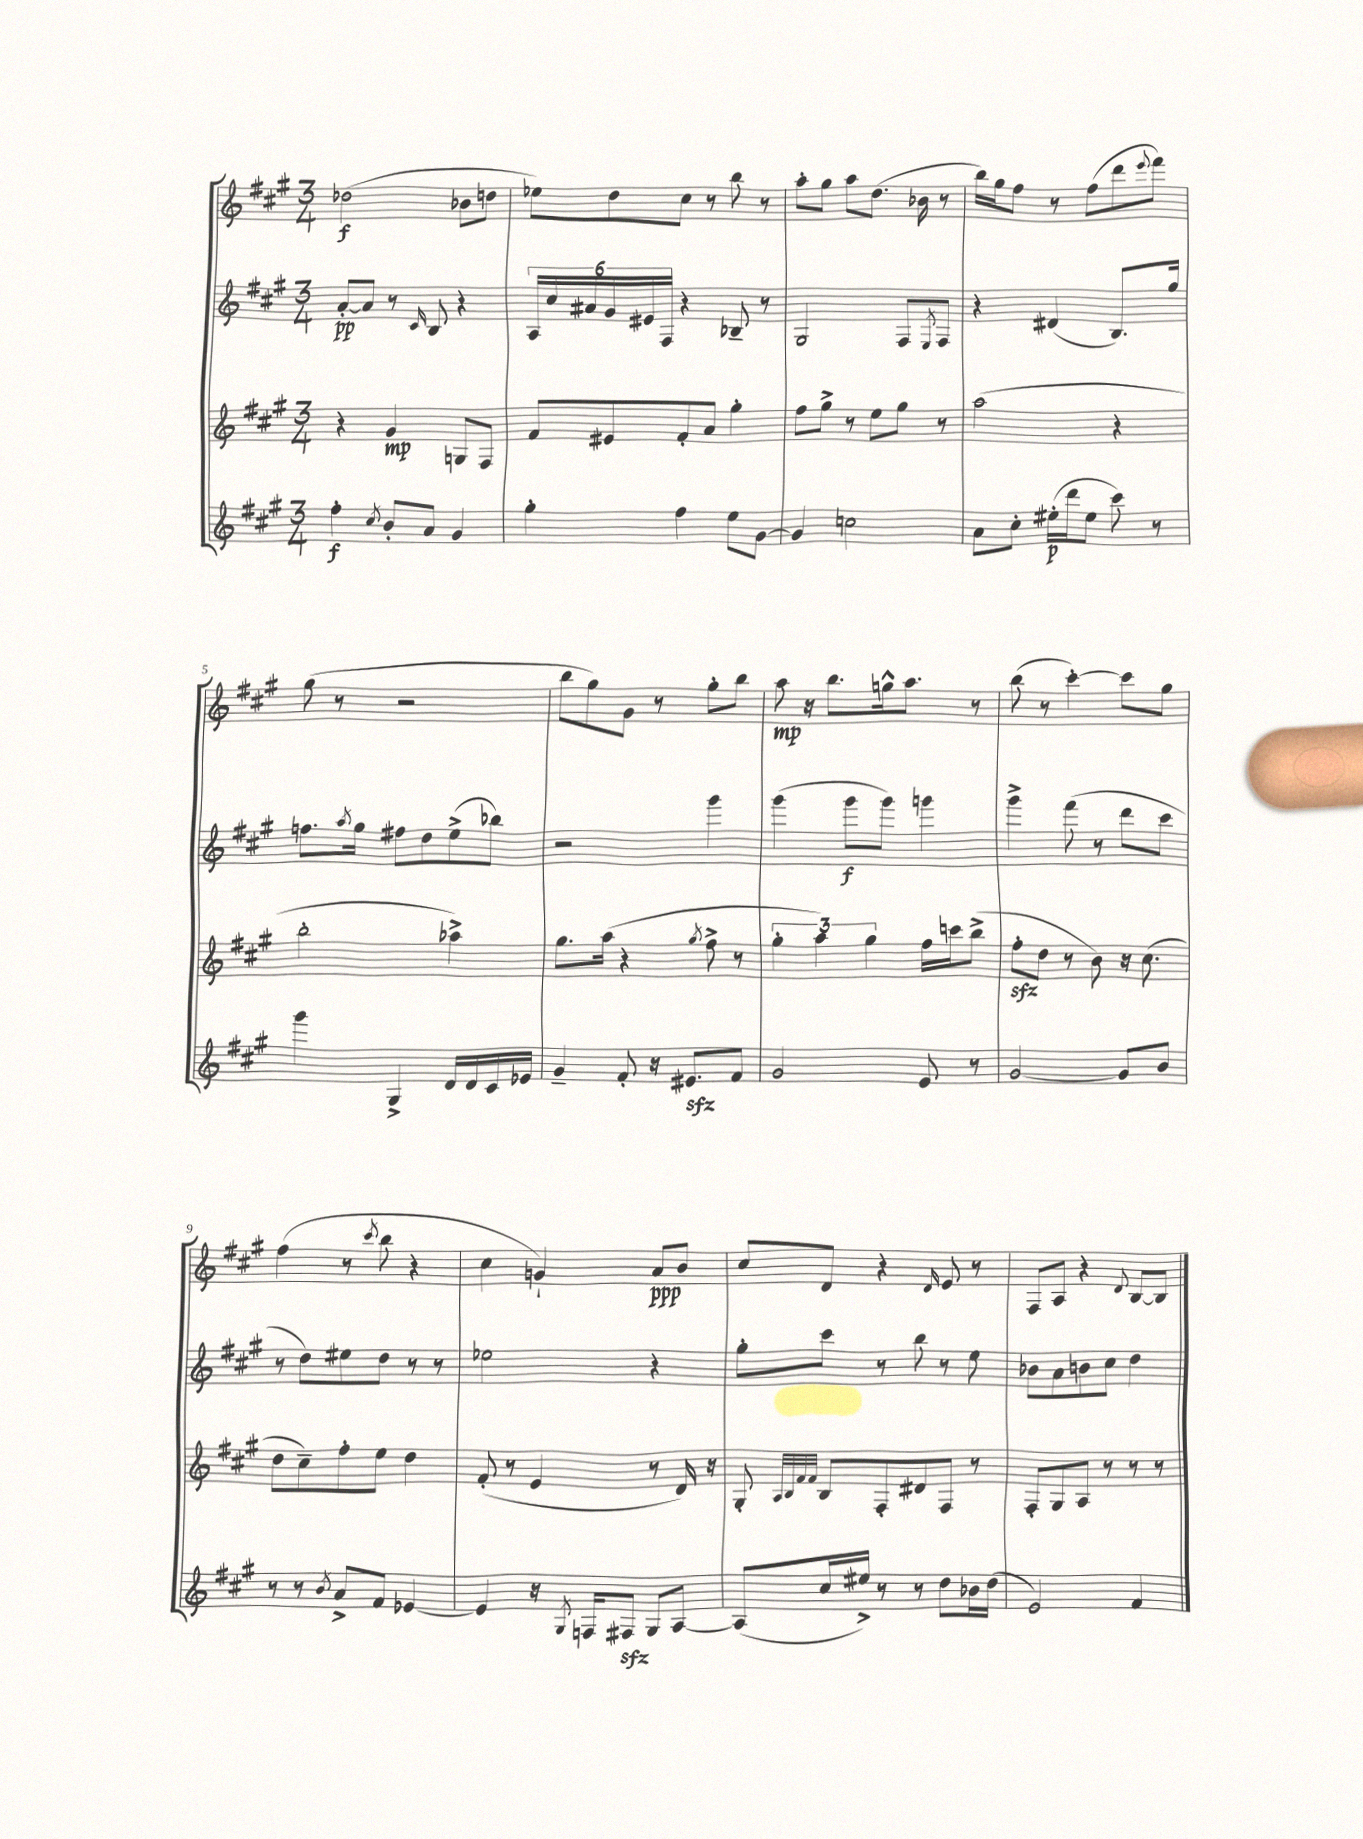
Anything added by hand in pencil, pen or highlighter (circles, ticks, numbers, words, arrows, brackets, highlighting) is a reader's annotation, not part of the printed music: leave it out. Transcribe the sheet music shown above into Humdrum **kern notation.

**kern	**kern	**kern	**kern
*staff4	*staff3	*staff2	*staff1
*clefG2	*clefG2	*clefG2	*clefG2
*k[f#c#g#]	*k[f#c#g#]	*k[f#c#g#]	*k[f#c#g#]
*M3/4	*M3/4	*M3/4	*M3/4
4ff#'\	4r	[8a'/L	(2dd-\
.	.	8a/]J	.
8qcc#/	.	.	.
8b'/L	4g#/	8r	.
.	.	16qqc#/	.
8a/J	.	8B/	.
4g#/	8G/L	4r	8b-\L
.	8F#/J	.	8dd\J
=	=	=	=
4gg#'\	8f#/L	24A/LL	8ee-\L)
.	.	24cc#/	.
.	.	24a#/	.
.	8e#/	24g#/	8dd\
.	.	24e#/	.
.	.	24F#/JJ	.
4ff#\	8f#'/	4r	8cc#\J
.	8a/J	.	8r
8ee\L	4gg#'\	8B-~/	8bb\
[8g#\J	.	8r	8r
=	=	=	=
4g#/]	8ff#\L	2G#/	8aa'\L
.	8gg#^\J	.	8gg#\J
2cc\	8r	.	8aa\L
.	8ee\L	.	(8.dd\J
.	8gg#\J	8F#/L	.
.	.	.	16b-\
.	.	8qE/	.
.	8r	8F#/J	8r
=	=	=	=
8a\L	(2aa\	4r	16bb\LL)
.	.	.	16gg#\J
8cc#'\J	.	.	8ff#\J
(16ee#'\LL	.	(4d#/	8r
16ddd\J	.	.	.
8ee#\J	.	.	(8ff#\L
8ccc#\)	4r	8.B/L)	8ddd\
.	.	.	8qqeee/
8r	.	.	8fff#\J)
.	.	16gg#/Jk	.
=	=	=	=
4ggg#\	2bb'\	8.ff\L	(8gg#\
.	.	.	8r
.	.	8qaa/	.
.	.	16gg#\Jk	.
4G#^/	.	8ff#\L	2r
.	.	8dd\	.
16d/LL	4aa-^\)	(8ee^\	.
16d/	.	.	.
16c#/	.	8bb-\J)	.
16e-/JJ	.	.	.
=	=	=	=
4g#~/	8.gg#\L	2r	8bb\L
.	.	.	8gg#\)
.	(16aa\Jk	.	.
8f#'/	4r	.	8g#\J
16r	.	.	8r
8.e#/L	.	.	.
.	8qgg#/	.	.
.	8ff#^\	4ggg#\	8gg#'\L
8f#/J	8r	.	8bb\J
=	=	=	=
2g#/	6gg#'\	(4ggg#\	8aa\
.	.	.	16r
.	6aa\)	.	.
.	.	.	8.bb\L
.	.	8ggg#\L	.
.	6gg#\	.	.
.	.	8ggg#\J)	16gg^^\k
.	.	.	8.aa\J
8e/	16ff#\LL	4ggg\	.
.	16ccc\J	.	.
8r	(8bb^\J	.	8r
=	=	=	=
[2g#/	8ff#'\L	4ggg#^\	(8bb\
.	8dd\J	.	8r
.	8r	(8fff#\	[4ccc#'\)
.	8b\)	8r	.
8g#/]L	16r	8ddd\L	8ccc#\]L
.	(8.cc#\	.	.
8b/J	.	8ccc#\J	8gg#\J
=	=	=	=
8r	8dd\L	8r	(4ff#\
8r	8cc#~\)	8dd\L)	.
8qb/	.	.	.
8a^/L	8ff#'\	8ee#\	8r
.	.	.	8qccc#/
8f#/J	8ee\J	8dd\J	8bb\
[4e-/	4dd\	8r	4r
.	.	8r	.
=	=	=	=
4e-/]	(8f#'/	2ee-\	4cc#\
.	8r	.	.
16r	4e/	.	4g`/)
8qG#/	.	.	.
16F/LK	.	.	.
8F#/J	.	.	.
8G#/L	8r	4r	8a/L
[8A/J	16d/)	.	8b/J
.	16r	.	.
=	=	=	=
(8A/]L	8G#'/	8gg#'\L	8cc#/L
.	32qqA/LLL	.	.
.	32qqB/	.	.
.	32qqf#/	.	.
.	32qqf#/JJJ	.	.
16cc#/L	8B/L	8ccc#\J	8d/J
16ee#^/JJ)	.	.	.
8r	8F#'/	8r	4r
8r	8d#/	8bb\	.
.	.	.	16qqd/
8dd\L	8F#/J	8r	8e/
16b-\L	8r	8ee\	8r
(16dd\JJ	.	.	.
=	=	=	=
2e/)	8F#'/L	8b-\L	8F#/L
.	8G#/	8a\	8A/J
.	8A/J	8b\	4r
.	8r	8cc#\J	.
.	.	.	8qqd/
4f#/	8r	4dd\	[8B/L
.	8r	.	8B/]J
==	==	==	==
*-	*-	*-	*-
